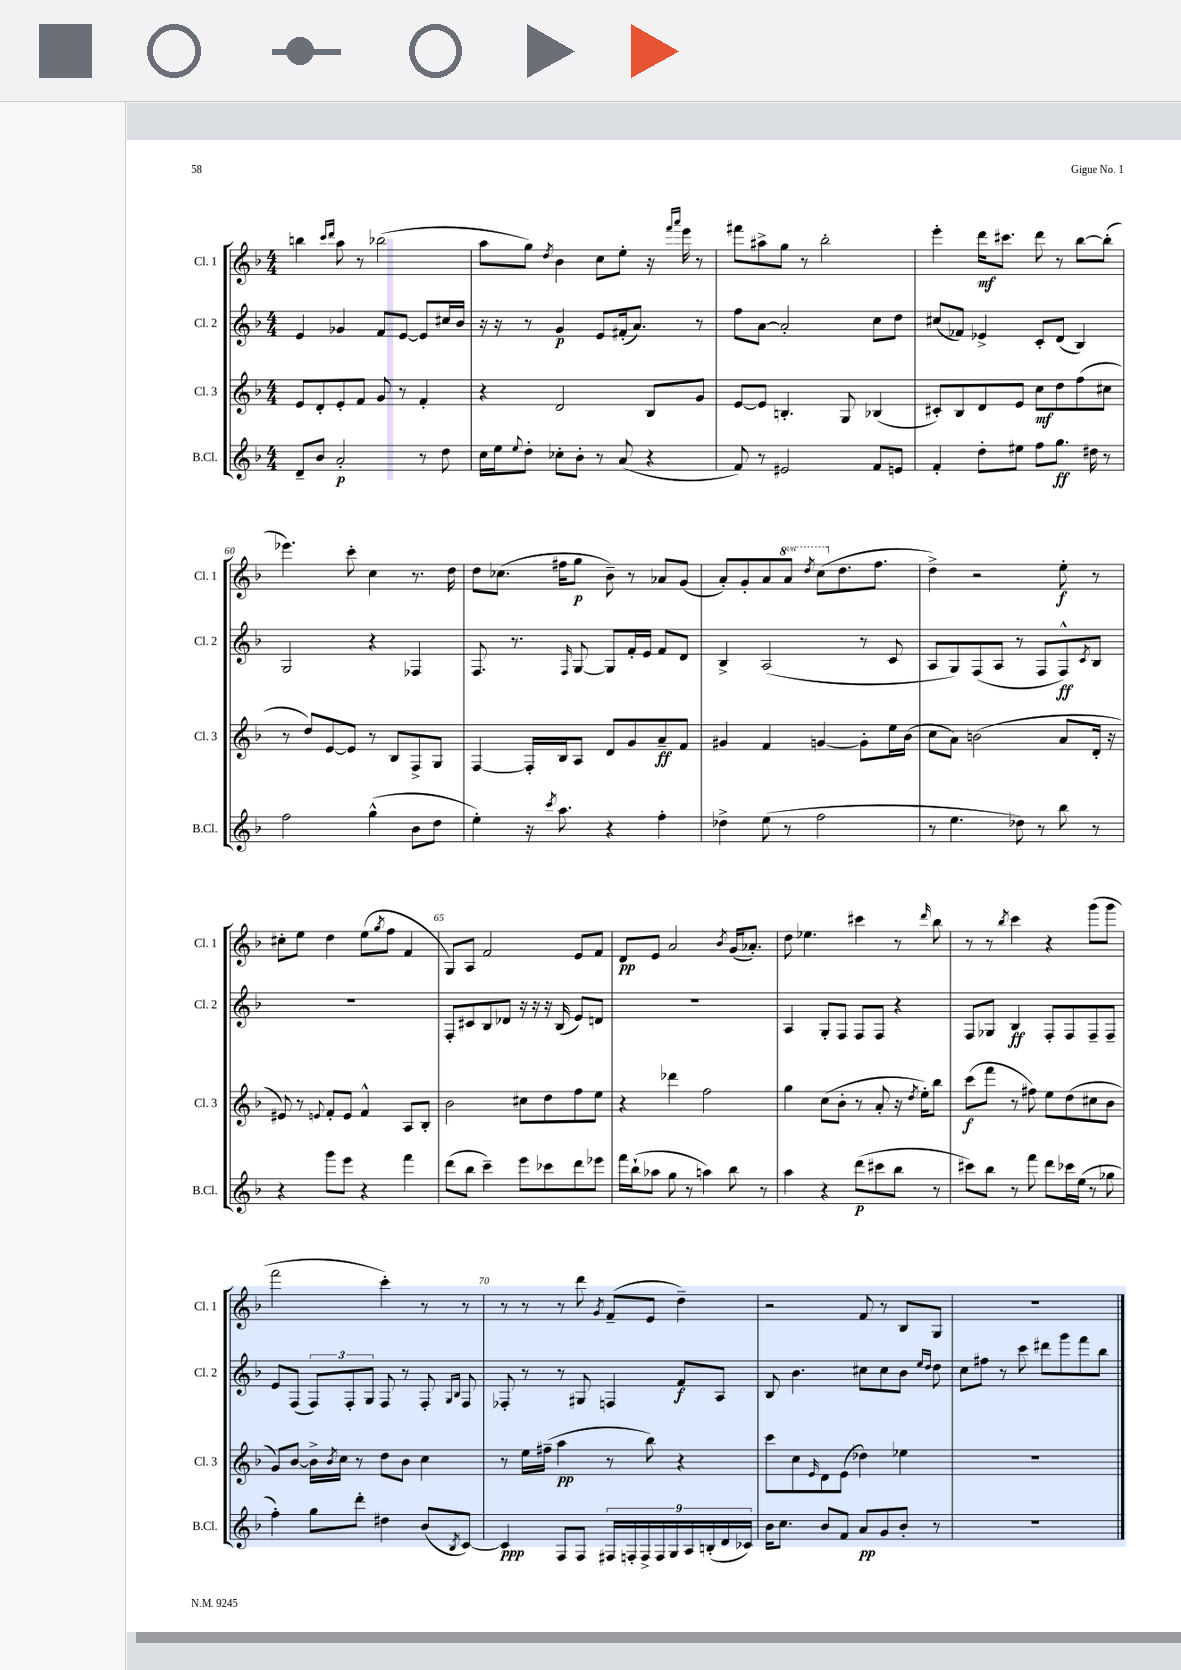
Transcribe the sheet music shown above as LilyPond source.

<<
\new StaffGroup <<
\new Staff = "s0" \with { instrumentName = "Cl. 1" shortInstrumentName = "Cl. 1" } {
    \clef treble \key f \major \numericTimeSignature \time 4/4 \set Staff.ottavationMarkups = #ottavation-simple-ordinals
    b''4 \grace { c'''16 d'''16 } a''8 r8 bes''2( |
    a''8 g''8) \acciaccatura { d''8 } bes'4 c''8 e''8-. r16 \grace { f'''16 a'''16 } e'''16 r8 |
    fis'''8 ais''8-> g''8 r8 bes''2-. |
    e'''4-. d'''16\mf cis'''8. d'''8 r8 bes''8~ bes''8-.( |
    ees'''4.) c'''8-. c''4 r8. d''16 |
    d''8 ces''8.( fis''16 g''8\p bes'8--) r8 aes'8 g'8( |
    a'8-.) g'8-. a'8 \ottava #1 a''8 \acciaccatura { d'''8 } c'''8( \ottava #0 d''8. f''8. |
    d''4->) r2 e''8-.\f r8 |
    cis''8-. e''8 d''4 e''8( \acciaccatura { g''8 } f''8 f'4 |
    g8) a8 f'2 e'8 f'8 |
    d'8\pp e'8 a'2 \acciaccatura { bes'8 } g'16( aes'8.-.) |
    d''8 ees''4. cis'''4 r8 \grace { d'''16 } bes''8 |
    r8 r8 \acciaccatura { bes''8 } c'''4 r4 g'''8( g'''8 |
    f'''2 c'''4-.) r8 r8 |
    r8 r8 r8 d'''8 \acciaccatura { g'8 } f'8--( e'8 d''4--) |
    r2 f'8 r8 bes8 g8 |
    R1 \bar "|." |
}
\new Staff = "s1" \with { instrumentName = "Cl. 2" shortInstrumentName = "Cl. 2" } {
    \clef treble \key f \major \numericTimeSignature \time 4/4
    e'4 ges'4 f'8 e'8~ e'8 cis''16 bes'16 |
    r16 r16 r8 g'4\p e'8 fis'16-.( a'8.) r8 |
    f''8 a'8~ a'2-. c''8 d''8 |
    cis''8( fes'8) ees'4-> c'8-. d'8( bes4) |
    g2 r4 fes4 |
    f8. r8. \grace { f16 } g8~ g8 f'16-. e'16 f'8 d'8 |
    bes4-> a2( r8 c'8 |
    a8 g8) f8( a8 r8 f8 f8-^\ff) \acciaccatura { c'8 } bes8 |
    R1 |
    f8-. cis'8 bes8 des'8 r16 r16 r16 bes16( e'8) d'8 |
    R1 |
    a4 g8-. f8 f8 f8 r4 |
    f8 ges8 bes4\ff f8-. f8 f8-- f8-- |
    e'8 f8( \tuplet 3/2 { f8) f8-. g8 } f8 r8 f8-. \grace { g16 bes16 } f8 |
    fes8-. r8 r8 gis8 f4 f'8\f a8 |
    bes8 bes'4. cis''8 cis''8 bes'8 \grace { e''16 d''16 } d''8 |
    c''8 fis''8 r8 c'''8 dis'''8 g'''8 f'''8 bes''8 \bar "|." |
}
\new Staff = "s2" \with { instrumentName = "Cl. 3" shortInstrumentName = "Cl. 3" } {
    \clef treble \key f \major \numericTimeSignature \time 4/4
    e'8 d'8-. e'8-. f'8 g'8 r8 f'4-. |
    r4 d'2 bes8 g'8 |
    e'8~ e'8 b4.-. g8 bes4( |
    cis'8-.) bes8 d'8 e'8 c''8\mf d''8 f''8( cis''8 |
    r8 d''8) e'8~ e'8 r8 bes8 f8-> g8 |
    f4~ f16-. bes16 a8 d'8 g'8 a'8--\ff f'8 |
    gis'4 f'4 g'4~ g'8-. e''16 bes'16( |
    c''8 a'8) b'2( a'8 d'16-. r16 |
    eis'8) r8 \appoggiatura { e'8 } f'8-. e'8 f'4-^ a8 bes8-. |
    bes'2 cis''8 d''8 f''8 e''8 |
    r4 des'''4 f''2 |
    g''4 c''8( bes'8-. r8 a'8-. r16 \acciaccatura { d''8 } e''16-.) bes''8 |
    c'''8\f( f'''8 r8 fis''8) e''8 d''8( cis''8 bes'8 |
    g'8) bes'8~ bes'16-> \acciaccatura { bes'8 } c''16 r8 d''8 bes'8 c''4 |
    r8 e''16 fis''16--( a''4\pp r8 bes''8) r4 |
    c'''8 c''8 \grace { e'16 } d'8 e'8( des''4) ees''4 |
    R1 \bar "|." |
}
\new Staff = "s3" \with { instrumentName = "B.Cl." shortInstrumentName = "B.Cl." } {
    \clef treble \key f \major \numericTimeSignature \time 4/4
    d'8-- bes'8 a'2-.\p r8 d''8 |
    c''16 e''16 \appoggiatura { e''8 } d''8-. ces''8-. bes'8-. r8 a'8( r4 |
    f'8) r8 eis'2 f'8 e'8 |
    f'4-. d''8-. eis''8 f''8 g''8.\ff dis''16 r8 |
    f''2 g''4-^( bes'8 d''8 |
    e''4-.) r16 \acciaccatura { c'''8 } a''8. r4 f''4-. |
    des''4-> e''8( r8 f''2 |
    r8 e''4. des''8) r8 bes''8 r8 |
    r4 g'''8 e'''8 r4 f'''4 |
    d'''8( bes''8 c'''4--) e'''8 ces'''8 d'''8 ees'''8 |
    f'''16 bes''16-!( aes''8 g''8 r8 a''4) bes''8 r8 |
    a''4 r4 d'''8\p( cis'''8 bes''8 r8 |
    cis'''8) bes''8 r8 f'''8 d'''8 ces'''16 e''16( r8 ges''8 |
    f''4-.) g''8 d'''8-. dis''4 bes'8( \acciaccatura { bes8 } c'8~) |
    c'4\ppp f8 f8 \tuplet 9/8 { fis16 f16-. f16-> f16 g16 a16 b16-.( d'16 ces'16) } |
    bes'16 c''8. bes'8 f'8 a'8\pp g'8 bes'8-. r8 |
    R1 \bar "|." |
}
>>
>>
\layout { \context { \Score currentBarNumber = #56 \override BarNumber.break-visibility = ##(#f #t #t) barNumberVisibility = #(every-nth-bar-number-visible 5) } }
